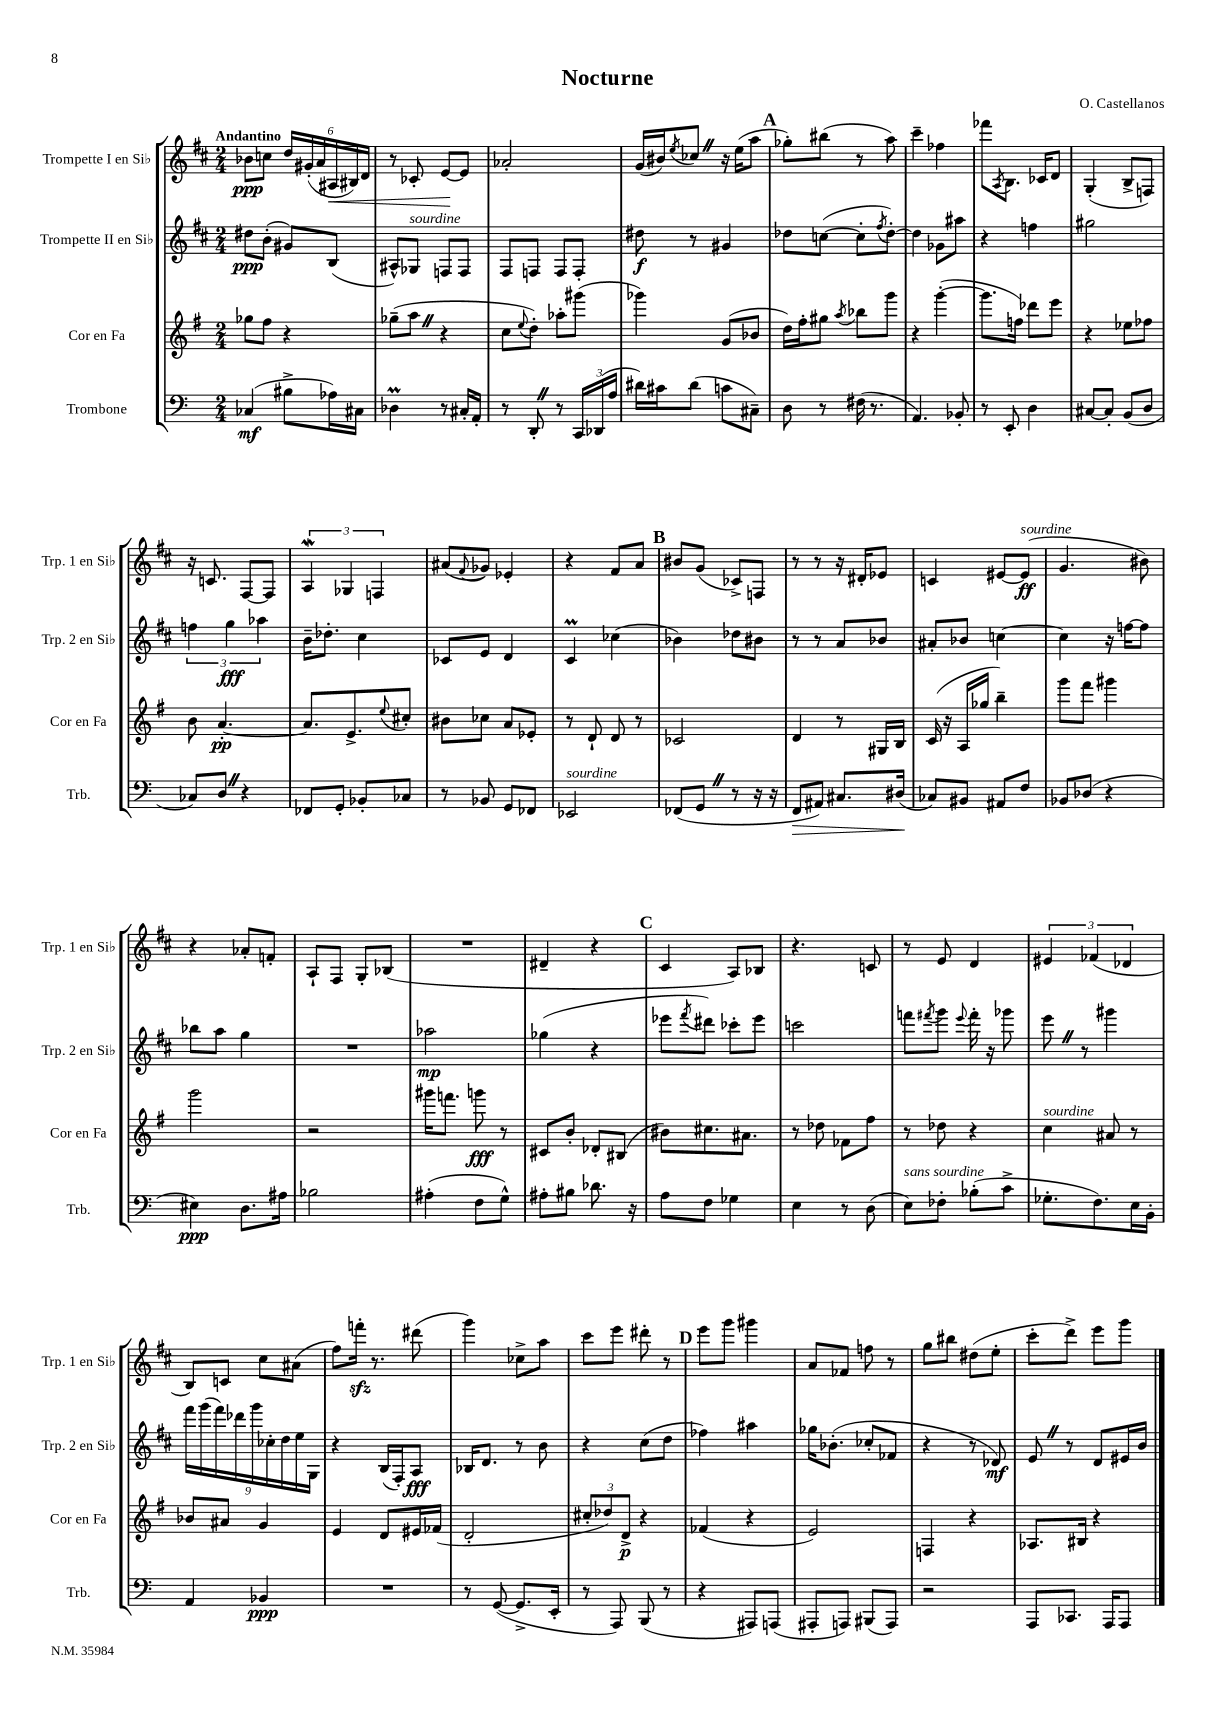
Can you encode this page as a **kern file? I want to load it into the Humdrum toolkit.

**kern	**kern	**kern	**kern
*staff4	*staff3	*staff2	*staff1
*clefF4	*clefG2	*clefG2	*clefG2
*k[]	*k[f#]	*k[f#c#]	*k[f#c#]
*M2/4	*M2/4	*M2/4	*M2/4
(4C-	8gg-	8dd#	8b-
.	8ff#	(8b'	8cc
8B#^	4r	8g#)	24dd
.	.	.	(24g#'
.	.	.	24a
16A-)	.	(8B	24A#
.	.	.	24B#)
16C#	.	.	.
.	.	.	24d
=	=	=	=
4D-	(8gg-~	8A#^^)	8r
.	8aa	8G-	8c-'
8r	4r	8F	[8e
16C#'	.	8F	8e]
16AA'	.	.	.
=	=	=	=
8r	8cc	8F#	2a-'
.	8qqee	.	.
8DD'	8dd')	8F	.
8r	8aa-'	8F	.
24CC	(8ggg#	8F'	.
(24DD-	.	.	.
24A	.	.	.
=	=	=	=
16d#)	4ggg-)	8dd#	(16g
16c#	.	.	16b#)
.	.	.	8qee
(8d#	.	8r	8cc-
8c	(8g	4g#	16r
.	.	.	(16ee
8C#~)	8b-	.	8aa
=	=	=	=
8D	16dd)	8dd-	8gg-')
.	16ff#'	.	.
8r	8gg#	([8cc	(8bb#
.	8qaa	.	.
(16F#	8bb-	8cc']	8r
8.r	.	.	.
.	.	8qff#	.
.	8ggg	[8dd-')	8aa)
=	=	=	=
4.AA)	4r	4dd-]	4ccc#~
.	([4ggg'	8g-	4ff-
8BB-'	.	8aa#	.
=	=	=	=
8r	8.ggg]	4r	8fff-
.	.	.	8qA
8EE'	.	.	8.B
.	16ff)	.	.
4D	8ddd-	4ff	.
.	.	.	16c-
.	8eee	.	8d
=	=	=	=
[8C#	4r	2gg#	(4G'
8C#']	.	.	.
(8BB	8ee-	.	8B^
8D	8ff-	.	8F)
=	=	=	=
8C-)	8b	6ff	16r
.	.	.	8.c
8D	[4.a'	.	.
.	.	6gg	.
4r	.	.	[8F#
.	.	6aa-	.
.	.	.	8F#]
=	=	=	=
8FF-	8.a]	16b~	6A
.	.	8.dd-'	.
8GG'	.	.	.
.	.	.	6G-
.	8.e^	.	.
8BB-'	.	4cc#	.
.	.	.	6F
.	8qqee	.	.
8C-	8cc#'	.	.
=	=	=	=
8r	8b#	8c-	(8a#
.	.	.	8qqf#
8BB-	8cc-	8e	8g-)
8GG	8a	4d	4e-'
8FF-	8e-'	.	.
=	=	=	=
2EE-	8r	4c#	4r
.	8d`	.	.
.	8d	(4cc-	8f#
.	8r	.	8a
=	=	=	=
(8FF-	2c-	4b-)	8b#
8GG	.	.	(8g
8r	.	8dd-	8c-^)
16r	.	8b#	8F
16r	.	.	.
=	=	=	=
8FF	4d	8r	8r
8AA#)	.	8r	8r
8.C#	8r	8a	16r
.	.	.	16d#'
.	16G#	8b-	8e-
(16D#	16B	.	.
=	=	=	=
8C-)	(16c	8a#'	4c
.	16r	.	.
8BB#	16A	8b-	.
.	16gg-	.	.
8AA#	4bb~)	[4cc	[8e#
8F	.	.	(8e#]
=	=	=	=
8BB-	8ggg	4cc]	4.g
(8D-	8fff#	.	.
4r	4ggg#	16r	.
.	.	[16ff	.
.	.	8ff]	8b#)
=	=	=	=
4E#)	2ggg	8bb-	4r
.	.	8aa	.
8.D	.	4gg	8a-'
.	.	.	8f'
16A#	.	.	.
=	=	=	=
2B-	2r	2r	8A`
.	.	.	8F#
.	.	.	8G'
.	.	.	(8B-
=	=	=	=
(4A#'	16ggg#	2aa-	2r
.	8.fff	.	.
8F	8ggg	.	.
8G^^)	8r	.	.
=	=	=	=
8A#'	8c#	(4gg-	4d#~
8B#	8b'	.	.
8.d-	8d-'	4r	4r
.	(8B#	.	.
16r	.	.	.
=	=	=	=
8A	8b#)	8eee-	4c#
.	.	8qfff#	.
8F	8.cc#	8ddd#)	.
4G-	.	8ccc-'	8A)
.	8.a#	.	.
.	.	8eee-	8B-
=	=	=	=
4E	8r	2ccc	4.r
.	8dd-	.	.
8r	8f-	.	.
(8D	8ff#	.	8c
=	=	=	=
8E)	8r	8fff	8r
.	.	8qfff#	.
8F-'	8dd-	8ggg	8e
.	.	8qqeee	.
(8B-'	4r	16fff#'	4d
.	.	16r	.
8c^	.	8ggg-	.
=	=	=	=
8.G-'	4cc	8eee	6e#
.	.	8r	.
.	.	.	(6f-
8.F)	.	.	.
.	8a#	4ggg#	.
.	.	.	6d-
16E	8r	.	.
16BB'	.	.	.
=	=	=	=
4AA	8b-	18fff#	8B)
.	.	(18ggg	.
.	.	18fff#)	.
.	8a#	.	8c
.	.	18ddd-	.
.	.	18ggg	.
4BB-	4g	.	8cc#
.	.	18cc-'	.
.	.	18dd	.
.	.	.	(8a#
.	.	18ee	.
.	.	18G	.
=	=	=	=
2r	4e	4r	8ff#)
.	.	.	16fff'
.	.	.	8.r
.	8d	(16B	.
.	.	16F#')	.
.	16e#	8A	(8ddd#
.	(16f-	.	.
=	=	=	=
8r	2d'	16B-	4ggg)
.	.	8.d	.
([8GG	.	.	.
8.GG^]	.	8r	8cc-^
.	.	8b	8aa
16EE'	.	.	.
=	=	=	=
8r	12cc#'	4r	8ccc#
.	12dd-)	.	.
8AAA)	.	.	8eee
.	12d^	.	.
(8BBB	4r	(8cc#	8ddd#'
8r	.	8dd	8r
=	=	=	=
4r	(4f-	4ff-)	8eee
.	.	.	8ggg
8AAA#)	4r	4aa#	4ggg#
(8AAA	.	.	.
=	=	=	=
8AAA#'	2e)	16gg-	8a
.	.	(8.b-'	.
8AAA)	.	.	8f-
(8BBB#	.	8cc-'	8ff
8AAA)	.	8f-	8r
=	=	=	=
2r	4F	4r	8gg
.	.	.	8bb#
.	4r	8r	(8dd#
.	.	8d-)	8ee'
=	=	=	=
8AAA	8.A-	8e	8ccc#'
8.CC-	.	8r	8ddd^)
.	16B#	.	.
.	4r	8d	8eee
16AAA	.	.	.
8AAA	.	16e#	8ggg
.	.	16b	.
==	==	==	==
*-	*-	*-	*-
